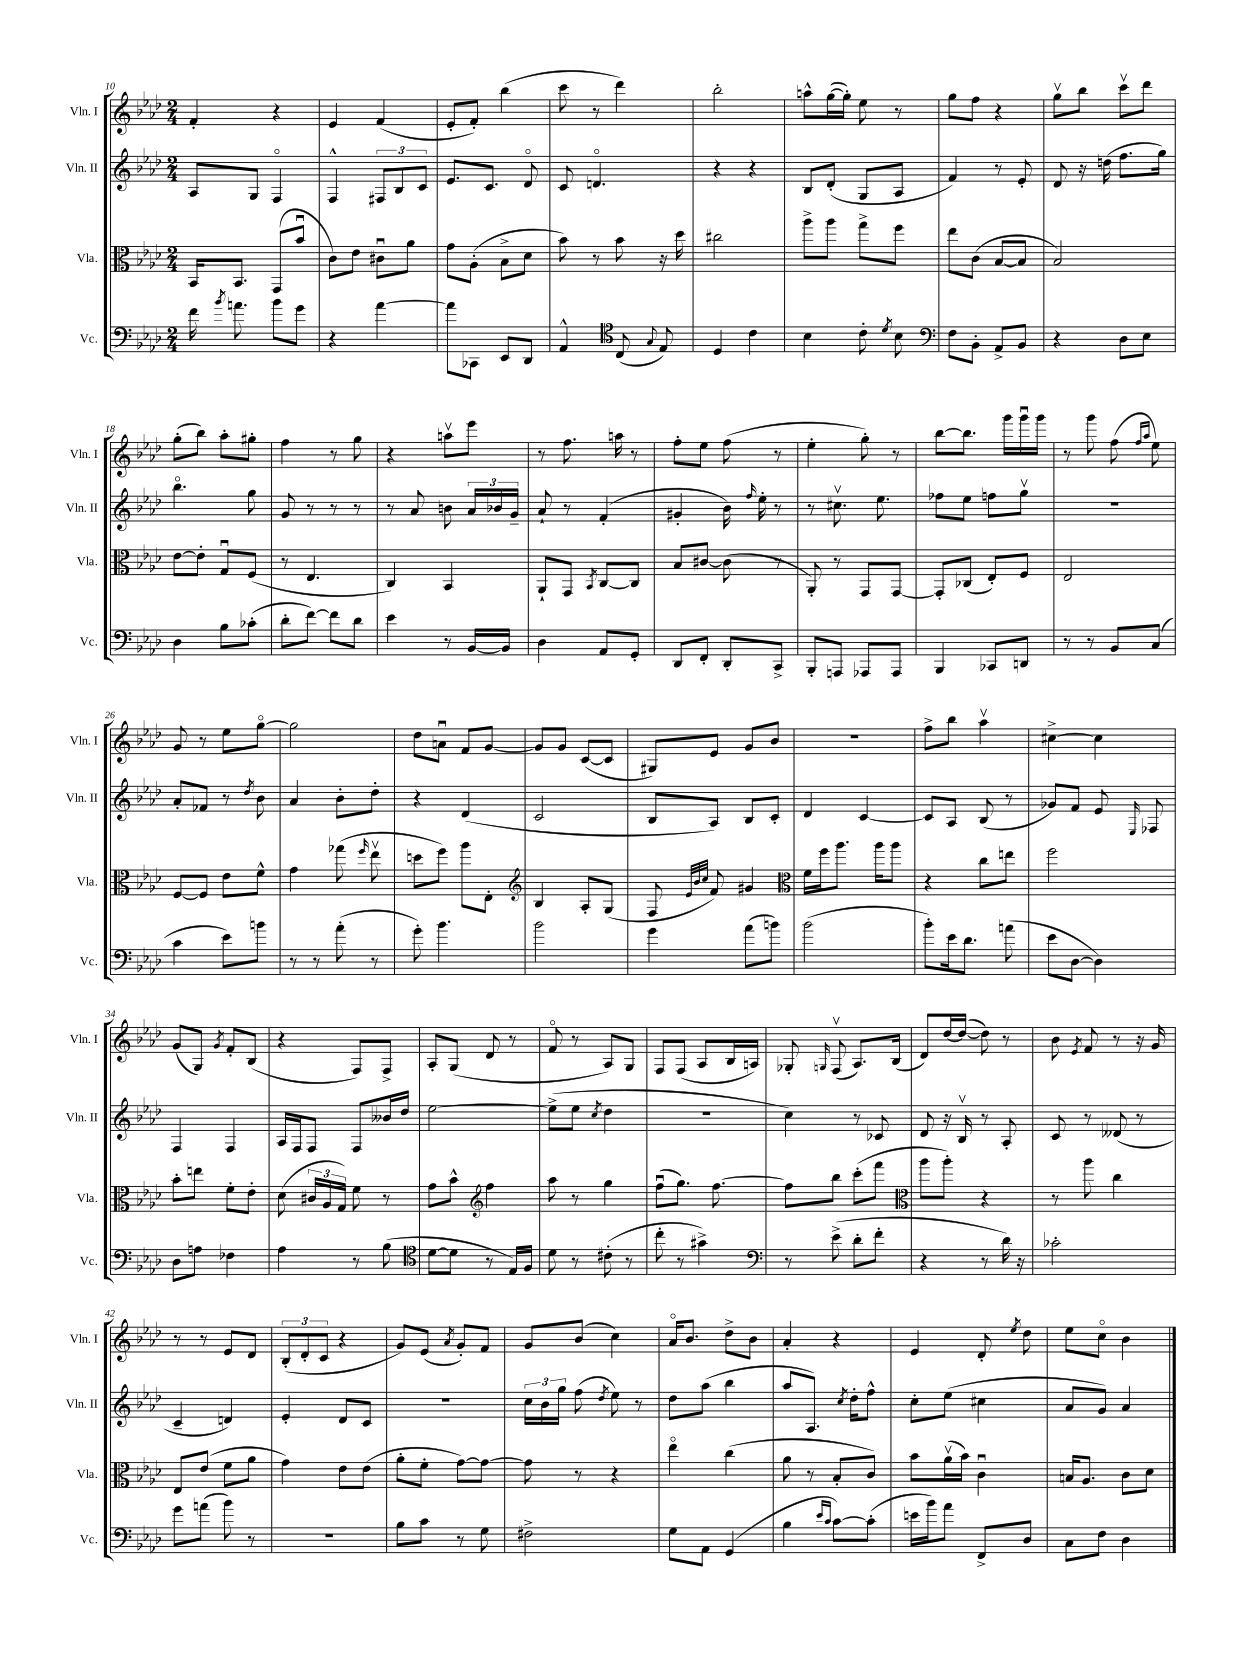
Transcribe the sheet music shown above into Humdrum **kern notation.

**kern	**kern	**kern	**kern
*staff4	*staff3	*staff2	*staff1
*clefF4	*clefC3	*clefG2	*clefG2
*k[b-e-a-d-]	*k[b-e-a-d-]	*k[b-e-a-d-]	*k[b-e-a-d-]
*M2/4	*M2/4	*M2/4	*M2/4
16f	16BB-	8A-	4f'
8qb-	.	.	.
8.a	8.BB-	.	.
.	.	8G	.
8b-	(8GG	4Fo	4r
8g	8b-u	.	.
=	=	=	=
4r	8c)	4F^^	4e-
.	8e-	.	.
[4a-	8c#u	12F#	(4f
.	.	12B-	.
.	8a-	.	.
.	.	12c	.
=	=	=	=
8a-]	8g	8.e-	8e-'
8CC-	(8A-'	.	8f')
.	.	8.c	.
8EE-	8B-^	.	(4bb-
8DD-	8d-	8d-o	.
=	=	=	=
4AA-^^	8b-)	8c	8ccc
.	8r	4.do	8r
*clefC4	*	*	*
(8C	8b-	.	4ddd-)
8qqG	.	.	.
8E-)	16r	.	.
.	16dd-	.	.
=	=	=	=
4D-	2cc#	4r	2bb-'
4c	.	4r	.
=	=	=	=
4B-	8aa-^	8B-	8aa^^
.	8aa-	(8d-'	([16gg
.	.	.	16gg'])
8c'	8gg^	8G	8ee-
8qd-	.	.	.
8B-	8ff	8A-	8r
=	=	=	=
*clefF4	*	*	*
8F	8ee-	4f)	8gg
8BB-'	(8c	.	8ff
8AA-^	[8B-	8r	4r
8BB-	8B-]	8e-'	.
=	=	=	=
4r	2B-)	8d-	8ggv
.	.	16r	8bb-
.	.	(16dd	.
8D-	.	8.ff	8cccv
8E-	.	.	8ddd-
.	.	16gg)	.
=	=	=	=
4D-	[8e-	4.bb-o	(8gg'
.	8e-']	.	8bb-)
8B-	8Gu	.	8aa-'
(8c-'	(8F	8gg	8gg#'
=	=	=	=
8d-'	8r	8g	4ff
[8f)	4.E-	8r	.
8f]	.	8r	8r
8d-	.	8r	8gg
=	=	=	=
4e-	4C)	8r	4r
.	.	8a-	.
8r	4BB-	8b	8aav
[16BB-	.	24a-	8eee-
.	.	24b-	.
16BB-]	.	.	.
.	.	24g~	.
=	=	=	=
4D-	8AA-`	8a-`	8r
.	8GG	8r	8.ff
.	8qBB-	.	.
8AA-	[8C	(4f'	.
.	.	.	16aa
8GG'	8C]	.	8r
=	=	=	=
8DD-	8B-	4g#'	8ff'
8FF'	[8c#	.	8ee-
8DD-'	(8c#]	16b-)	(8ff
.	.	16qqff	.
.	.	16ee-'	.
8CC^	8r	8r	8r
=	=	=	=
8BBB-'	8AA-')	8r	4ee-'
8AAA	8r	8.cc#v	.
8AAA-	8GG	.	8gg')
.	.	8.ee-	.
8AAA-	[8GG	.	8r
=	=	=	=
4BBB-	8GG']	8ff-	[8bb-
.	(8C-	8ee-	8.bb-]
8CC-	8E-')	8ff	.
.	.	.	16ggg
8DD	8F	8ggv	16gggu
.	.	.	16ggg
=	=	=	=
8r	2E-	2r	8r
8r	.	.	8ggg
8BB-	.	.	(8ff
.	.	.	16qqff
.	.	.	16qqaa-
(8C	.	.	8ee-)
=	=	=	=
4c	[8F	8a-'	8g
.	8F]	8f-	8r
8e-)	8e-	8r	8ee-
.	.	8qdd-	.
8b	8f^^	8b-	[8ggo
=	=	=	=
8r	4g	4a-	2gg]
8r	.	.	.
(8a-'	(8gg-	8b-'	.
.	16qqff	.	.
8r	8ee-v	8dd-'	.
=	=	=	=
8g')	8dd	4r	8dd-
4.b-	8ff)	.	8au
.	8aa-	(4d-	8f
.	8E-'	.	[8g
=	=	=	=
*	*clefG2	*	*
2b-	4B-	2c	8g]
.	.	.	8g
.	8A-'	.	([8c
.	(8G	.	8c]
=	=	=	=
4g	8F	8B-	8G#)
.	32qqe-	.	.
.	32qqb-	.	.
.	32qqcc	.	.
.	8f)	8A-)	8e-
(8a-	4g#	8B-	8g
8b)	.	8c'	8b-
=	=	=	=
*	*clefC3	*	*
(2b-	16f	4d-	2r
.	16ff	.	.
.	8.aa-	.	.
.	.	[4c	.
.	16aa-	.	.
.	8aa-	.	.
=	=	=	=
8b-')	4r	8c]	8ff^
16e-	.	8A-	8bb-
8.d-	.	.	.
.	8cc	(8B-	4aa-v
(8a	8ee	8r	.
=	=	=	=
8e-	2ff	8g-)	[4cc#^
[8D-	.	8f	.
4D-])	.	8e-	4cc#]
.	.	16qqE-	.
.	.	8F-	.
=	=	=	=
8D-	8b-'	4F	(8g
8A	8ee	.	8G)
.	.	.	8qg
4F-	8f'	4F	8f'
.	8e-'	.	(8B-
=	=	=	=
4A-	(8d-	16A-	4r
.	.	16F	.
.	24c#	8F	.
.	24A-	.	.
.	24G)	.	.
8r	8f	8F	8F)
(8B-	8r	16b--	8F^
.	.	16dd-	.
=	=	=	=
*clefC4	*	*	*
[8d-	8g	[2ee-	8A-'
8d-]	8b-^^	.	(8G
*	*clefG2	*	*
8r	4ff	.	8d-
16E-)	.	.	8r
16F	.	.	.
=	=	=	=
8d-	8aa-	(8ee-^]	8fo
8r	8r	8ee-	8r
.	.	8qcc	.
(8c#'	4gg	4dd-	8A-)
8r	.	.	8G
=	=	=	=
8cc'	(8ffu	2r	8F
8r	8.gg)	.	(8F
4g#^)	.	.	8A-
.	[8.ff	.	.
.	.	.	16B-
.	.	.	16A)
=	=	=	=
*clefF4	*	*	*
8r	8ff]	4cc)	8G-'
.	.	.	16qqG
(8e-^	8bb-	.	(8Fv
8d-'	(8ccc'	8r	8.A-)
8f'	8fff	8c-	.
.	.	.	(16B-
=	=	=	=
*	*clefC3	*	*
4r	8aa-	8d-	8d-)
.	8aa-')	16r	[16dd-
.	.	16B-v	(16dd-_
8r	4r	8r	8dd-])
16d-)	.	8A-'	8r
16r	.	.	.
=	=	=	=
2c-'	8r	8c	8b-
.	.	.	8qe-
.	8aa-	8r	8f
.	4cc	(8d--	8r
.	.	8r	16r
.	.	.	16g
=	=	=	=
8g	8E-	4c~	8r
(8a	(8e-	.	8r
8b-)	8f	4d)	8e-
8r	8a-	.	8d-
=	=	=	=
2r	4g)	4e-'	(12B-'
.	.	.	12d-'
.	.	.	12c
.	8e-	8d-	4r
.	(8e-	8c	.
=	=	=	=
8B-	8a-'	2r	8g)
8c	8f'	.	(8e-
.	.	.	8qa-
8r	[8g)	.	8g')
8G	8g_	.	8f
=	=	=	=
2F#^	8g]	24cc	8g
.	.	24b-	.
.	.	24gg	.
.	8r	(8ff	(8b-
.	.	8qdd-	.
.	4r	8ee-)	4cc)
.	.	8r	.
=	=	=	=
8G	4ee-o	8dd-	16a-o
.	.	.	8.b-
8AA-	.	(8aa-	.
(4GG	(4cc	4bb-	8dd-^
.	.	.	8b-
=	=	=	=
4B-	8a-	8aa-	4a-'
.	8r	8.A-)	.
16qqe-	.	.	.
16qqc	.	.	.
[8c)	8B-'	.	4r
.	.	8qcc	.
.	.	16dd-'	.
(8c']	8c)	8ff^^	.
=	=	=	=
16e	8b-	8cc'	4e-
16b-)	.	.	.
8a-	(16a-v	(8ee-	.
.	16b-)	.	.
8FF^	4cu	4cc#	8d-'
.	.	.	8qee-
8D-	.	.	8dd-
=	=	=	=
8C	16B	8a-	8ee-
.	8.A-	.	.
8F	.	8g)	8cco
4D-	8c	4a-	4b-
.	8d-	.	.
==	==	==	==
*-	*-	*-	*-
